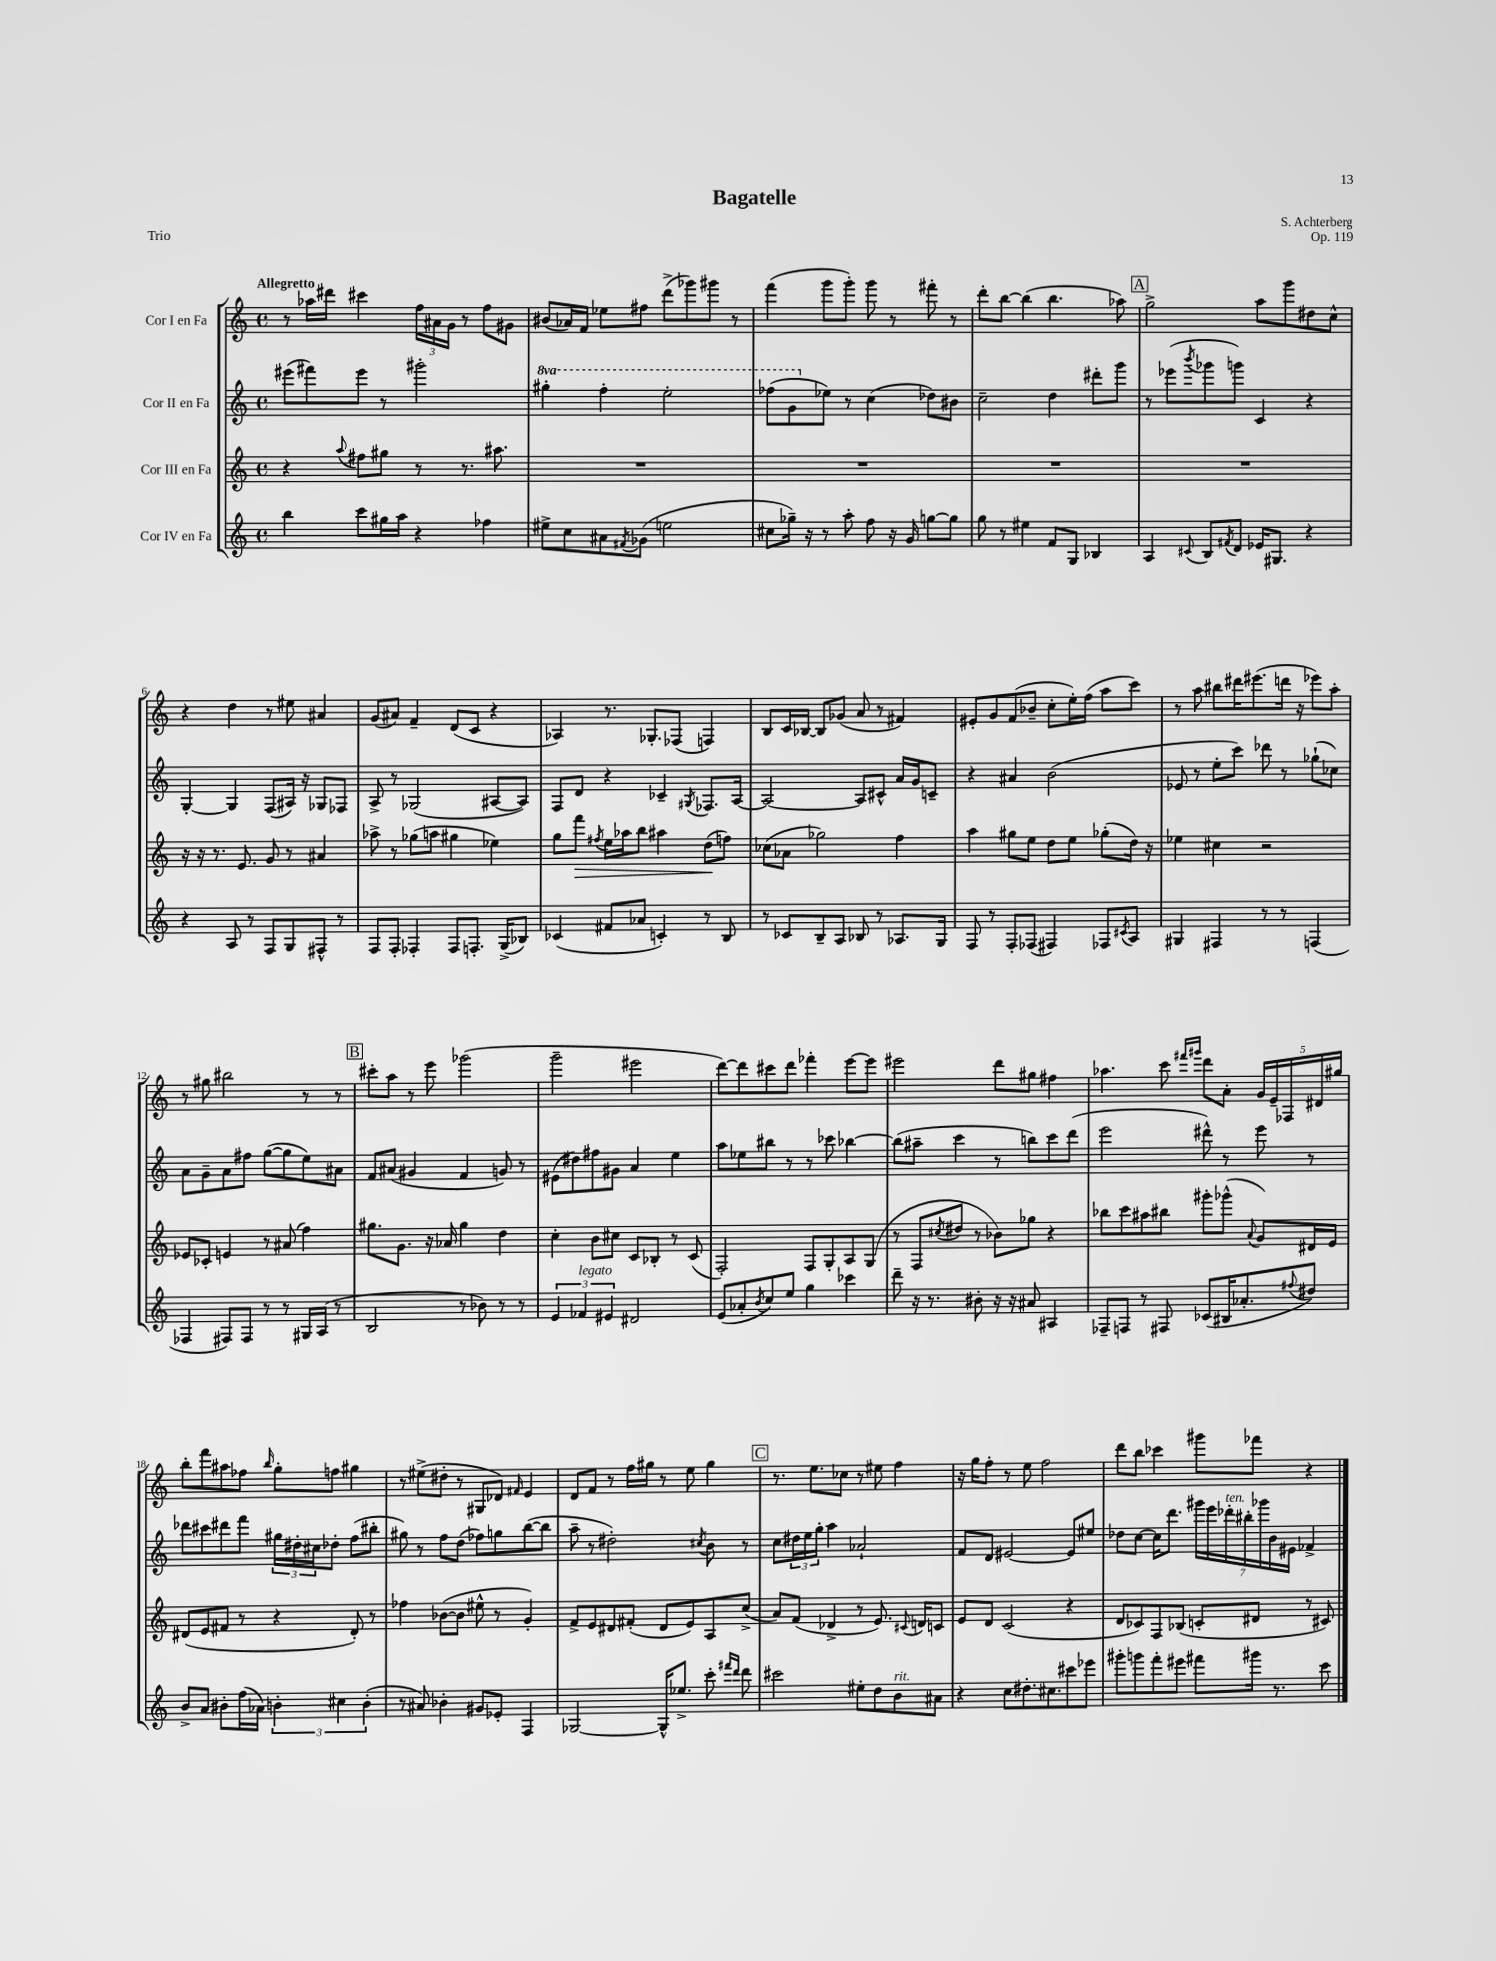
\header { title = "Bagatelle" composer = "S. Achterberg" opus = "Op. 119" piece = "Trio" }
<<
\new StaffGroup <<
\new Staff = "s0" \with { instrumentName = "Cor I en Fa" } {
    \clef treble \key c \major \defaultTimeSignature \time 4/4 \tempo "Allegretto"
    r8 aes''16 dis'''16 cis'''4 \tuplet 3/2 { f''16 ais'16 g'16 } r8 f''8 gis'8 |
    bis'8( aes'16) f'16 ees''8 fis''8 d'''8->( ges'''8) gis'''8 r8 |
    f'''4( g'''8 g'''8-.) g'''8 r8 fis'''8-. r8 |
    d'''8-. b''8~ b''4( b''4. aes''8) |
    \mark \markup { \box "A" } g''2-> a''8 g'''8 dis''8 c''8-^ |
    r4 d''4 r8 eis''8 ais'4 |
    g'8( ais'8) f'4-- d'8( c'8 r4 |
    aes4) r8. ges8.-. fes8( f4) |
    b8 c'16 bes16~ bes8 ges'8( a'8 r8 fis'4) |
    eis'8-. g'8 f'8( bes'8-- c''8-. e''16-.) f''16( a''8 c'''8) |
    r8 a''8 bis''8 dis'''16 eis'''8.( d'''16 r16 ees'''8) a''8-. |
    r8 gis''8 bis''2 r8 r8 |
    \mark \markup { \box "B" } cis'''8-. a''8 r8 e'''8 ges'''2( |
    g'''2-- eis'''2 |
    d'''8~) d'''8 cis'''8 d'''8 fes'''4-. e'''8~ e'''8 |
    eis'''2 d'''8 gis''8 fis''4 |
    aes''4. c'''8 \grace { fis'''16 gis'''16 } d'''8 a'8-. \tuplet 5/4 { g'16 e'16-- fes16 dis'16 gis''16 } |
    b''8-. f'''8 ais''8 fes''8 \grace { b''16 } g''8-. f''8 gis''4 |
    r8 eis''8->( dis''8-. r8 gis8 des'8) \grace { fis'16 } e'4 |
    d'8 f'8 r8 f''16 gis''16 r8 e''8 gis''4 |
    \mark \markup { \box "C" } r8. e''8. ces''8 r8 eis''8 f''4 |
    r16 g''16 f''8-. r8 e''8 f''2 |
    d'''8 b''8 ces'''4 gis'''8 fes'''8 r4 \bar "|." |
}
\new Staff = "s1" \with { instrumentName = "Cor II en Fa" } {
    \clef treble \key c \major \defaultTimeSignature \time 4/4 \set Staff.ottavationMarkups = #ottavation-simple-ordinals
    eis'''8( fis'''8) eis'''8 r8 gis'''2-. |
    \ottava #1 gis'''4-. f'''4-. e'''2-. |
    fes'''8( g''8 \ottava #0 ees''8) r8 c''4( des''8) bis'8 |
    c''2-- d''4 dis'''8-. g'''8 |
    \mark \markup { \box "A" } r8 ees'''8( \acciaccatura { b'''8 } ges'''8 g'''8) c'4 r4 |
    g4~-. g4 f8( ais16) r16 ges8 fes8 |
    a8-> r8 ges2( ais8~ ais8) |
    f8 d'8 r4 ces'4-- \acciaccatura { gis8 } fes8. a16~ |
    a2~ a8 cis'8-^ a'16 g'16 c'8-- |
    r4 ais'4 b'2( |
    ees'8 r8 e''8-. c'''8) des'''8 r8 ges''8-!( ces''8) |
    a'8 g'8-- a'8 fis''8 g''8~( g''8 e''8) ais'8 |
    \mark \markup { \box "B" } f'8 ais'8( gis'4 f'4 g'8) r8 |
    eis'8( dis''8) fis''8 gis'8 a'4 e''4 |
    a''8 ees''8 bis''8 r8 r8 ces'''8 bes''4~ |
    bes''8( ais''8-- c'''4 r8 b''8) c'''8 d'''8( |
    e'''2 dis'''8-^) r8 e'''8 r8 |
    des'''8 cis'''8 dis'''8 f'''8 \tuplet 3/2 { gis''16 dis''16-. cis''16 } des''8-. f''8( bis''8-. |
    gis''8) r8 f''8 d''8( fes''8) g''8 b''8~( b''8 |
    a''8-- r8 dis''2-.) \acciaccatura { cis''8 } b'8 r8 |
    \mark \markup { \box "C" } c''8 \tuplet 3/2 { dis''16 e''16 g''16-. } a''4 aes'2-! |
    f'8 d'8 eis'2~ eis'8 eis''8 |
    des''8 c''8~ c''16 d'''8. \tuplet 7/4 { gis'''16 e'''16 des'''16-.^\markup { \italic "ten." } bis''16-. ges'''16 b'16 eis'16 } fes'4-> \bar "|." |
}
\new Staff = "s2" \with { instrumentName = "Cor III en Fa" } {
    \clef treble \key c \major \defaultTimeSignature \time 4/4
    r4 \appoggiatura { a''8 } fis''8 gis''8 r8 r8. ais''8. |
    R1 |
    R1 |
    R1 |
    \mark \markup { \box "A" } R1 |
    r16 r16 r8. e'8. g'8 r8 ais'4 |
    aes''8-> r8 ges''8( a''8 gis''4 ees''4) |
    g''8 f'''8\> \acciaccatura { fis''8 } e''16 aes''16 b''8 ais''4 d''8\!( f''8) |
    ces''8( aes'8 ges''2) f''4 |
    a''4 gis''8 e''8 d''8 e''8 ges''8-.( d''16) r16 |
    ees''4 cis''4 r2 |
    ees'8 ces'8-. e'4 r8 ais'8( f''4) |
    \mark \markup { \box "B" } gis''8. g'8. r16 aes'16 gis''4 d''4 |
    c''4-. b'8 cis''8 c'8 bes8-. r8 c'8( |
    f2-.) f8 g8-. a8 g8( |
    r8 f8 \acciaccatura { cis''8 } dis''8 r8 bes'8) ges''8 r4 |
    bes''8 c'''8 ais''8 bis''8 gis'''8-. ges'''8-^( \appoggiatura { a'8 } g'8) dis'16 e'16 |
    dis'8( e'8 fis'8 r8 r4 dis'8-.) r8 |
    fes''4 bes'8~( bes'8 eis''8-^ r8 g'4-.) |
    f'8-> e'8 dis'8 fis'8-.( dis'8 e'8) a8 c''8->( |
    \mark \markup { \box "C" } a'8) f'8( des'4-> r8 e'8.) \appoggiatura { cis'8 } d'16 c'8 |
    e'8 d'8 c'2( r4 |
    d'8 ces'8) f8 bes8( c'8-. dis'8 r8 cis'8) \bar "|." |
}
\new Staff = "s3" \with { instrumentName = "Cor IV en Fa" } {
    \clef treble \key c \major \defaultTimeSignature \time 4/4
    b''4 c'''8 gis''16 a''16 r4 fes''4 |
    eis''8-> c''8 ais'8 \acciaccatura { fis'8 } ges'8( e''2 |
    cis''8 ges''16--) r16 r8 a''8-. f''8 r16 g'16 g''8~ g''8 |
    g''8 r8 eis''4 f'8 g8 bes4 |
    \mark \markup { \box "A" } a4 \appoggiatura { cis'8 } b8 \acciaccatura { fis'8 } d'8 ees'16 gis8. r4 |
    r4 a8 r8 f8 g8 fis8-^ r8 |
    f8 f8-. fes4-. fes8 f8.-. g16->( bes8) |
    ces'4( fis'8 aes'8 c'4-.) r8 b8 |
    r8 ces'8 b8-- a8 bes8 r8 aes8. g16 |
    f8 r8 f8-. fes8( fis4) fes8 \acciaccatura { cis'8 } a8 |
    gis4 fis4 r8 r8 f4( |
    fes4 fis8) fis8 r8 r8 gis16 a16( r8 |
    \mark \markup { \box "B" } b2 r8 bes'8) r8 r8 |
    \tuplet 3/2 { e'4 fes'4^\markup { \italic "legato" } eis'4 } dis'2 |
    e'8( aes'8-. \acciaccatura { b'8 } c''8) e''8 g''4 ces'''4 |
    d'''8-- r16 r8. bis'8-. r16 r16 ais'8 ais4 |
    fes8-- f8 r8 fis8 ces'8( bis16 aes'8.-. \appoggiatura { fis''8 } dis''8) |
    b'8-> a'8 bis'8-. f''16( aes'16) \tuplet 3/2 { b'4-. cis''4 b'4-.( } |
    r8 ais'8) bes'4-. gis'8 ees'8-. f4 |
    ges2~ ges16-^ ees''8.-> c'''8-. \grace { fis'''16 d'''16 } d'''8 |
    \mark \markup { \box "C" } cis'''2 eis''8-. d''8 b'8^\markup { \italic "rit." } ais'8 |
    r4 c''8 dis''8.-. cis''8. cis'''8 ees'''8 |
    gis'''8-. g'''8 f'''8-. eis'''8 fis'''8 gis'''16 r8. c'''8 \bar "|." |
}
>>
>>
